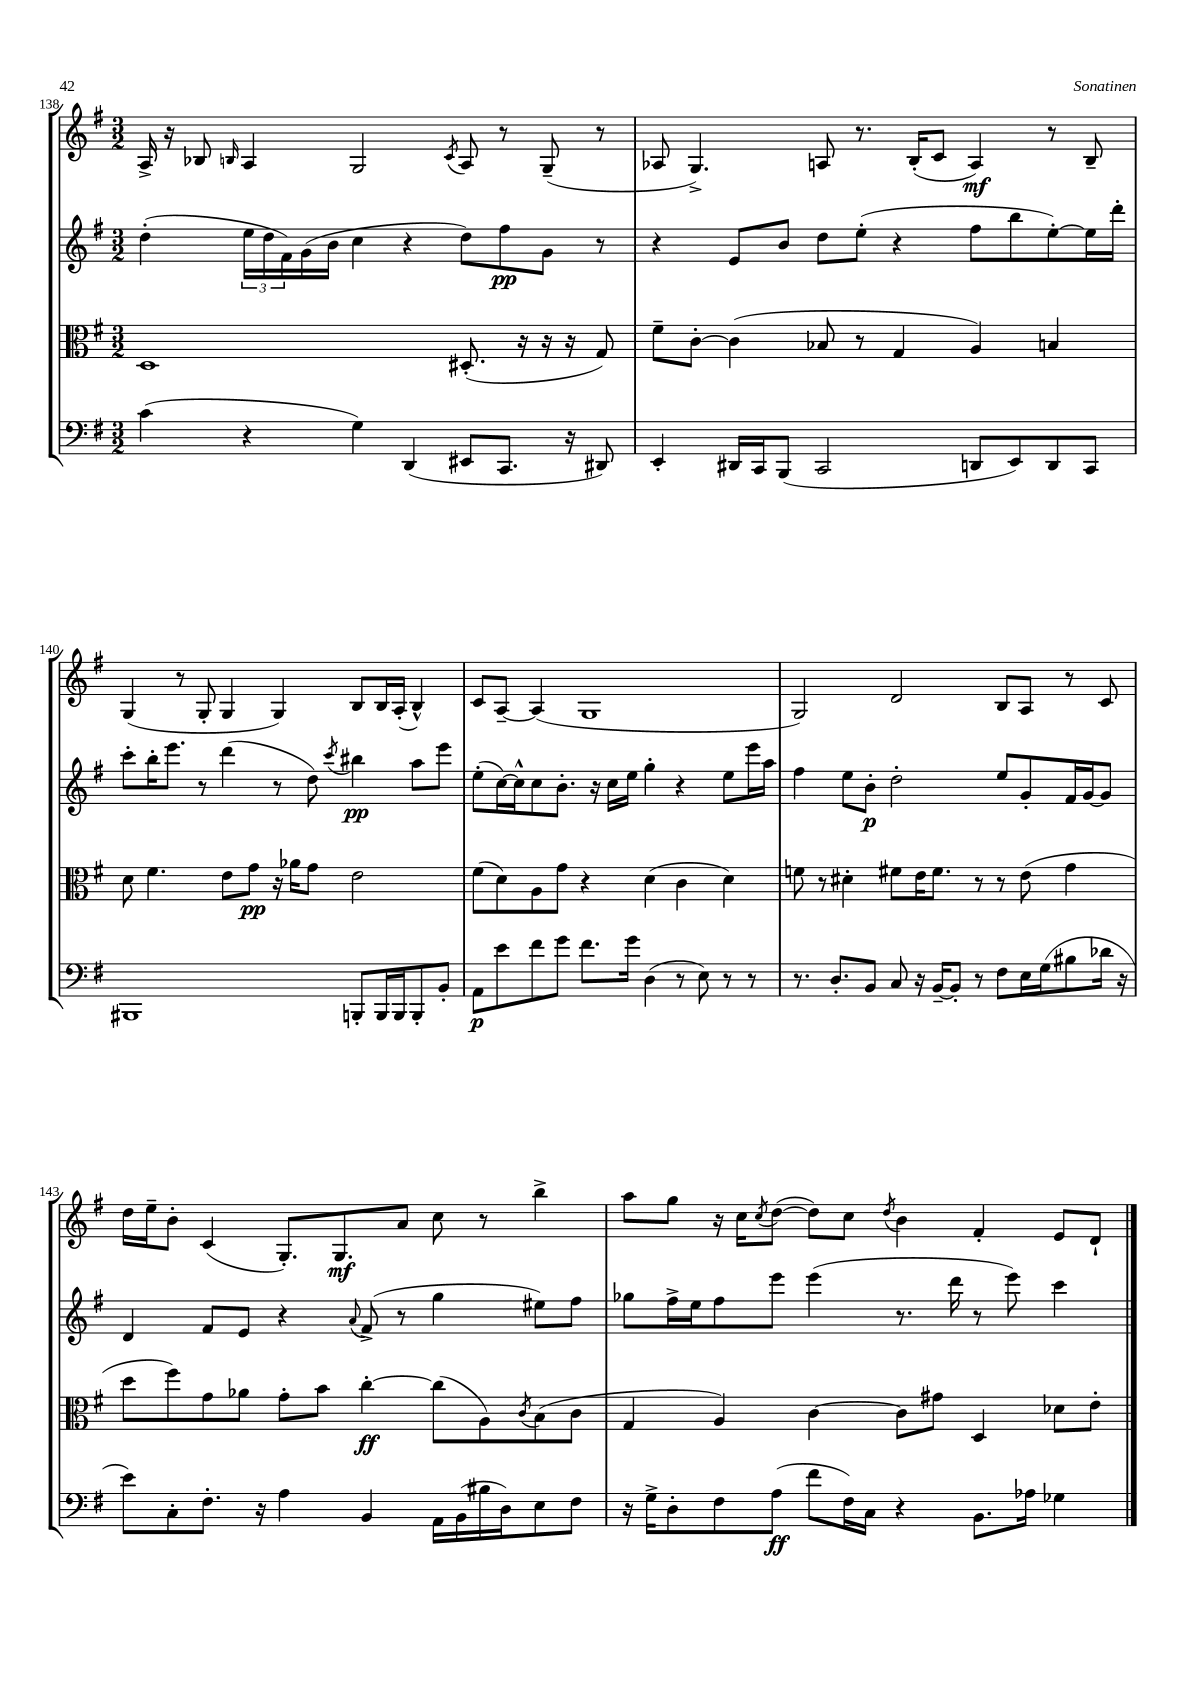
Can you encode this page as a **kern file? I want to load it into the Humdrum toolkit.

**kern	**kern	**kern	**kern
*staff4	*staff3	*staff2	*staff1
*clefF4	*clefC3	*clefG2	*clefG2
*k[f#]	*k[f#]	*k[f#]	*k[f#]
*M3/2	*M3/2	*M3/2	*M3/2
(4c	1D	(4dd'	16A^
.	.	.	16r
.	.	.	8B-
.	.	.	16qqB
4r	.	24ee	4A
.	.	24dd	.
.	.	24f#)	.
.	.	(16g	.
.	.	16b	.
4G)	.	4cc	2G
(4DD	.	4r	.
.	.	.	8qc
8EE#	(8.D#'	8dd)	8A
8.CC	.	8ff#	8r
.	16r	.	.
.	16r	8g	(8G~
16r	16r	.	.
8DD#)	8G)	8r	8r
=	=	=	=
4EE'	8f#~	4r	8A-
.	[8c'	.	4.G^)
16DD#	(4c]	8e	.
16CC	.	.	.
(8BBB	.	8b	.
2CC	8B-	8dd	8A
.	8r	(8ee'	8.r
.	4G	4r	.
.	.	.	(16B'
.	.	.	8c
8DD	4A)	8ff#	4A)
8EE)	.	8bb	.
8DD	4B	[8ee')	8r
8CC	.	16ee]	8B~
.	.	16ddd'	.
=	=	=	=
1BBB#	8d	8ccc'	(4G
.	4.f#	16bb'	.
.	.	8.eee	.
.	.	.	8r
.	.	8r	8G'
.	8e	(4ddd	4G
.	8g	.	.
.	16r	8r	4G)
.	16a-	.	.
.	8g	8dd)	.
.	.	8qccc	.
8BBB'	2e	4bb#	8B
16BBB	.	.	16B
16BBB	.	.	(16A'
8BBB'	.	8aa	4B^^)
8BB'	.	8eee	.
=	=	=	=
8AA	(8f#	(8ee'	8c
8e	8d)	[16cc)	[8A~
.	.	16cc^^]	.
8f#	8A	8cc	(4A]
8g	8g	8.b'	.
8.f#	4r	.	1G
.	.	16r	.
.	.	16cc	.
16g	.	16ee	.
(4D	(4d	4gg'	.
8r	4c	4r	.
8E)	.	.	.
8r	4d)	8ee	.
8r	.	16eee	.
.	.	16aa	.
=	=	=	=
8.r	8f	4ff#	2G)
.	8r	.	.
8.D'	.	.	.
.	4d#'	8ee	.
8BB	.	8b'	.
8C	8f#	2dd'	2d
16r	16e	.	.
[16BB~	8.f#	.	.
8BB']	.	.	.
8r	8r	.	.
8F#	8r	8ee	8B
16E	(8e	8g'	8A
(16G	.	.	.
8B#	4g	16f#	8r
.	.	[16g	.
16d-	.	8g]	8c
16r	.	.	.
=	=	=	=
8e)	8dd	4d	16dd
.	.	.	16ee~
8C'	8ff#)	.	8b'
8.F#'	8g	8f#	(4c
.	8a-	8e	.
16r	.	.	.
4A	8g'	4r	8.G')
.	8b	.	.
.	.	.	8.G
.	.	8qqa	.
4BB	[4cc'	(8f#^	.
.	.	8r	8a
16AA	(8cc]	4gg	8cc
(16BB	.	.	.
16B#	8A)	.	8r
16D)	.	.	.
.	8qc	.	.
8E	(8B	8ee#)	4bb^
8F#	8c	8ff#	.
=	=	=	=
16r	4G	8gg-	8aa
16G^	.	.	.
8D'	.	16ff#^	8gg
.	.	16ee	.
8F#	4A)	8ff#	16r
.	.	.	16cc
.	.	.	8qcc
(8A	.	8eee	([8dd
8f#	[4c	(4eee	8dd])
16F#)	.	.	8cc
16C	.	.	.
.	.	.	8qdd
4r	8c]	8.r	4b
.	8g#	.	.
.	.	16ddd	.
8.BB	4D	8r	4f#'
.	.	8eee)	.
16A-	.	.	.
4G-	8d-	4ccc	8e
.	8e'	.	8d`
==	==	==	==
*-	*-	*-	*-
